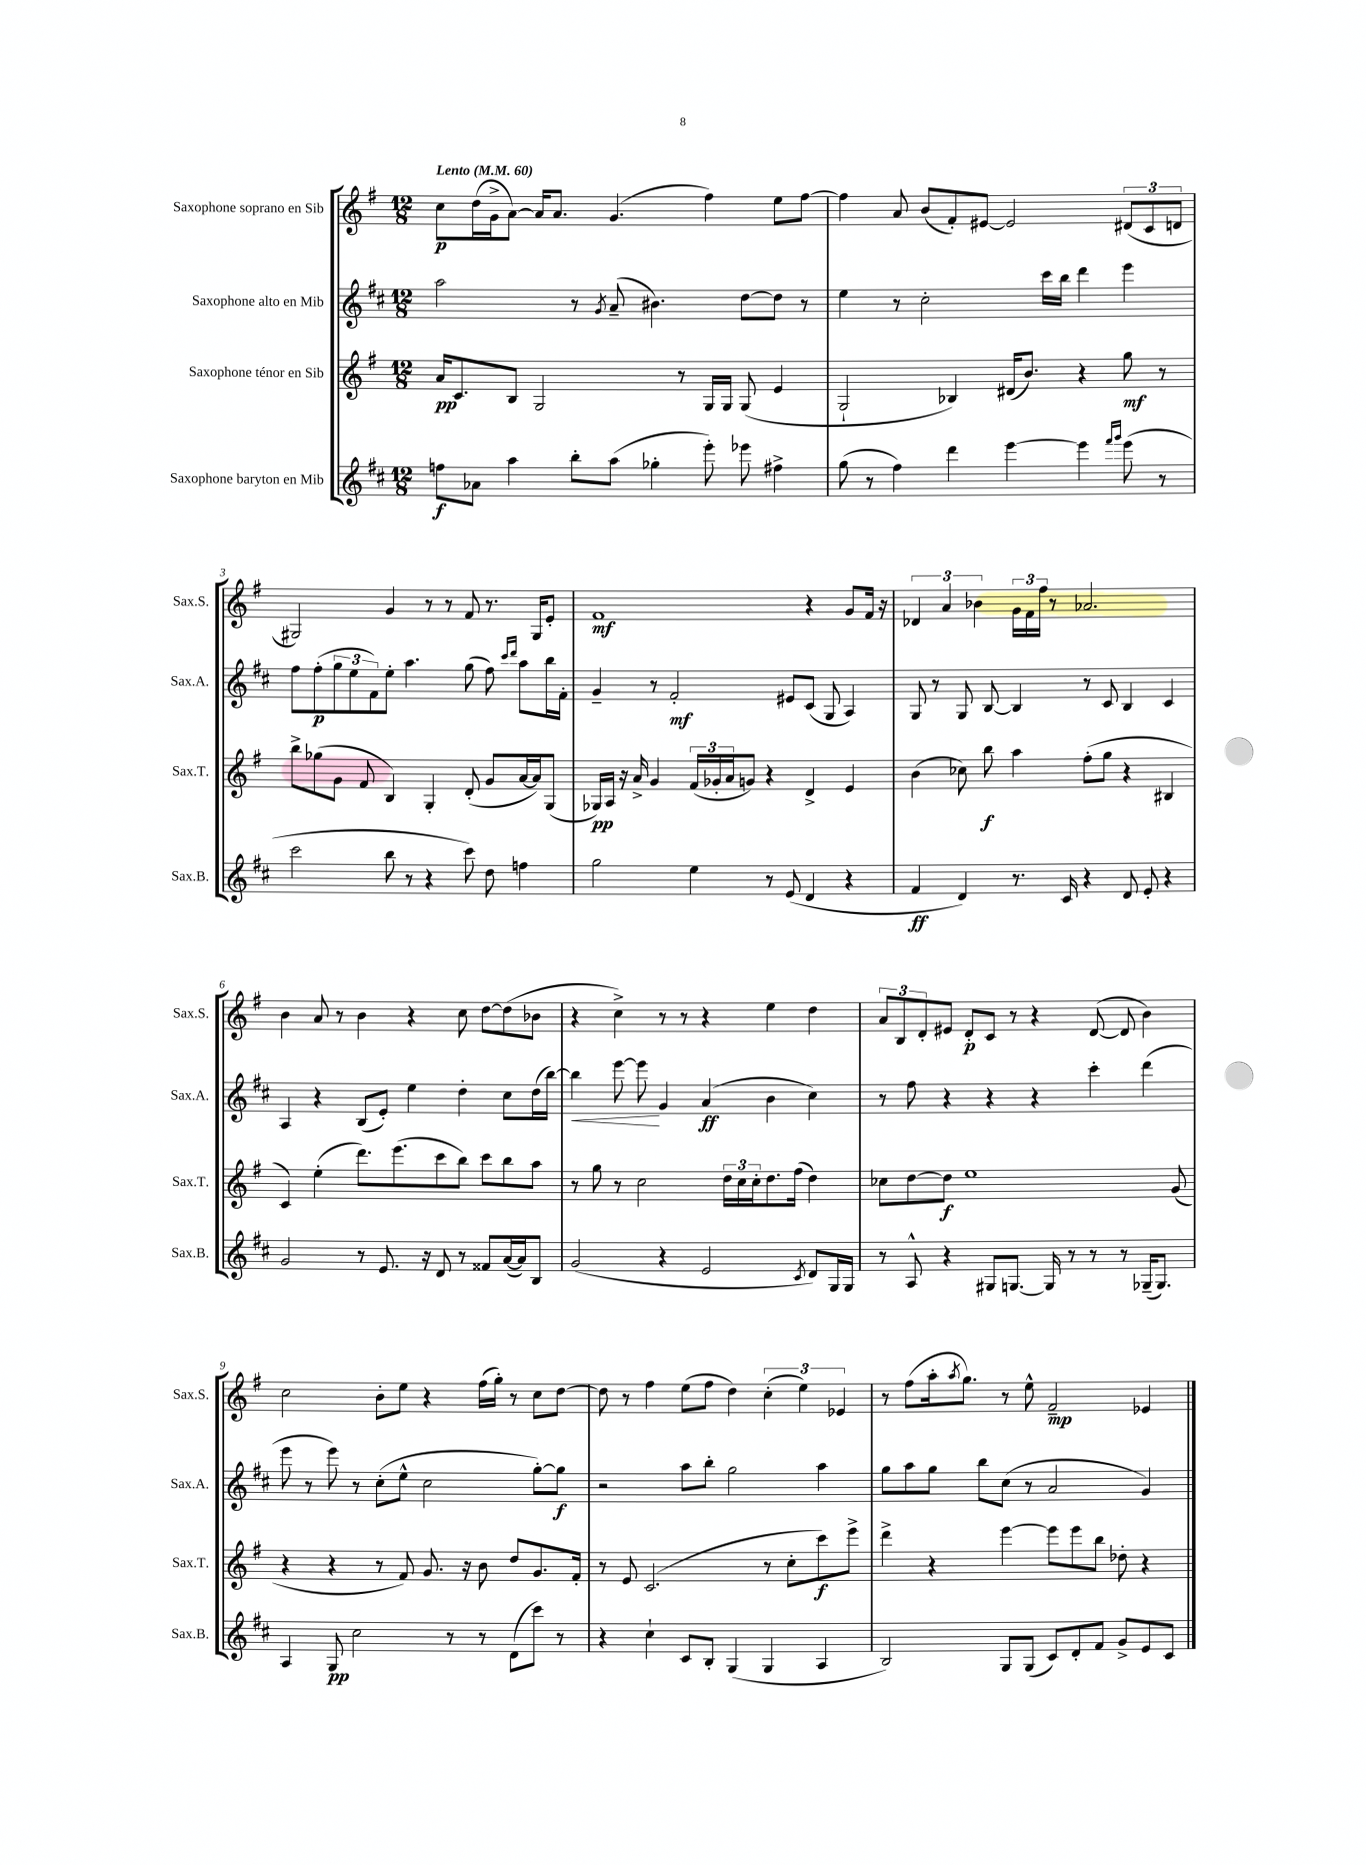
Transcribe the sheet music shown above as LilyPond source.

<<
\new StaffGroup <<
\new Staff = "s0" \with { instrumentName = "Saxophone soprano en Sib" shortInstrumentName = "Sax.S." } {
    \clef treble \key g \major \numericTimeSignature \time 12/8 \tempo "Lento" 4 = 60
    c''8\p d''16( g'16-> a'8~) a'16 a'8. g'4.( fis''4) e''8 fis''8~ |
    fis''4 a'8 b'8( fis'8-.) eis'8~ eis'2 \tuplet 3/2 { dis'8( c'8 d'8 } |
    gis2) g'4 r8 r8 fis'8 r8. gis16 e'8-. |
    fis'1\mf r4 g'8 fis'16 r16 |
    \tuplet 3/2 { des'4 a'4 bes'4 } \tuplet 3/2 { g'16 fis'16 fis''16 } r8 aes'2. |
    b'4 a'8 r8 b'4 r4 c''8 d''8~ d''8( bes'8 |
    r4 c''4->) r8 r8 r4 e''4 d''4 |
    \tuplet 3/2 { a'8 b8 d'8-. } eis'8 d'8-.\p c'8 r8 r4 d'8~( d'8 b'4) |
    c''2 b'8-. e''8 r4 fis''16( g''16-.) r8 c''8 d''8~ |
    d''8 r8 fis''4 e''8( fis''8 d''4) \tuplet 3/2 { c''4-.( e''4) ees'4 } |
    r8 fis''8( a''16-. \acciaccatura { a''8 } g''8.) r8 e''8-^ fis'2--\mp ees'4 \bar "|." |
}
\new Staff = "s1" \with { instrumentName = "Saxophone alto en Mib" shortInstrumentName = "Sax.A." } {
    \clef treble \key d \major \numericTimeSignature \time 12/8
    a''2 r8 \acciaccatura { g'8 } a'8--( bis'4.) d''8~ d''8 r8 |
    e''4 r8 cis''2-. cis'''16 b''16 d'''4 e'''4 |
    fis''8 fis''8-.\p( \tuplet 3/2 { g''8 e''8 fis'8) } e''8-. a''4. g''8( fis''8) \grace { cis'''16 d'''16 } a''8 b''16 fis'16-. |
    g'4-- r8 fis'2-.\mf eis'8 cis'8( g8 a4) |
    g8 r8 g8 b8~ b4 r8 cis'8 b4 cis'4 |
    a4 r4 b8( e'8-.) e''4 d''4-. cis''8 d''16( b''16~) |
    b''4\< e'''8~ e'''8\! g'4 a'4\ff( b'4 cis''4) |
    r8 fis''8 r4 r4 r4 cis'''4-. d'''4( |
    e'''8 r8 e'''8) r8 cis''8-.( e''8-^ cis''2 g''8~-.) g''8\f |
    r2 a''8 b''8-. g''2 a''4 |
    g''8 a''8 g''8 b''8 cis''8( r8 a'2 g'4) \bar "|." |
}
\new Staff = "s2" \with { instrumentName = "Saxophone ténor en Sib" shortInstrumentName = "Sax.T." } {
    \clef treble \key g \major \numericTimeSignature \time 12/8
    a'16\pp c'8. b8 g2 r8 g16 g16 g8( e'4 |
    g2-! bes4) dis'16( b'8.) r4 g''8\mf r8 |
    b''8-> ges''8( g'8 fis'8 b4) g4-. d'8-.( g'8 a'16~ a'16) g8( |
    ges16\pp) a16 r16 a'16-> g'4 \tuplet 3/2 { fis'16( ges'16-. a'16 } g'8) r4 d'4-> e'4 |
    b'4( ces''8) b''8\f a''4 fis''8-.( g''8 r4 bis4 |
    c'4) e''4-.( d'''8.) e'''8.( c'''8 b''8) c'''8 b''8 a''8 |
    r8 g''8 r8 c''2 \tuplet 3/2 { d''16 c''16 c''16-. } d''8. fis''16( d''4) |
    ces''8 d''8~ d''8\f e''1 g'8( |
    r4 r4 r8 fis'8) g'8. r16 b'8 d''8 g'8. fis'16-. |
    r8 e'8 c'2.( r8 c''8-. c'''8\f) e'''8-> |
    d'''4-> r4 e'''4~ e'''8 e'''8 b''8 des''8-. r4 \bar "|." |
}
\new Staff = "s3" \with { instrumentName = "Saxophone baryton en Mib" shortInstrumentName = "Sax.B." } {
    \clef treble \key d \major \numericTimeSignature \time 12/8
    f''8\f aes'8 a''4 b''8-. a''8( ges''4-. e'''8-.) ees'''8 fis''4-> |
    g''8( r8 fis''4) d'''4 e'''4~ e'''4 \grace { fis'''16 g'''16 } e'''8( r8 |
    cis'''2 b''8 r8 r4 cis'''8) d''8 f''4 |
    g''2 e''4 r8 e'8( d'4 r4 |
    fis'4\ff d'4) r8. cis'16 r4 d'8 e'8-. r4 |
    g'2 r8 e'8. r16 d'8 r8 fisis'8 a'16~( a'16) b8 |
    g'2( r4 e'2 \acciaccatura { cis'8 } d'8) g16 g16 |
    r8 a8-^ r4 gis8 g8.~ g16 r8 r8 r8 ges16--( ges8.) |
    a4 g8\pp cis''2 r8 r8 d'8( cis'''8) r8 |
    r4 cis''4-! cis'8 b8-. g4( g4 a4 |
    b2) g8 g8( cis'8) d'8-. fis'8 g'8-> e'8 cis'8 \bar "|." |
}
>>
>>
